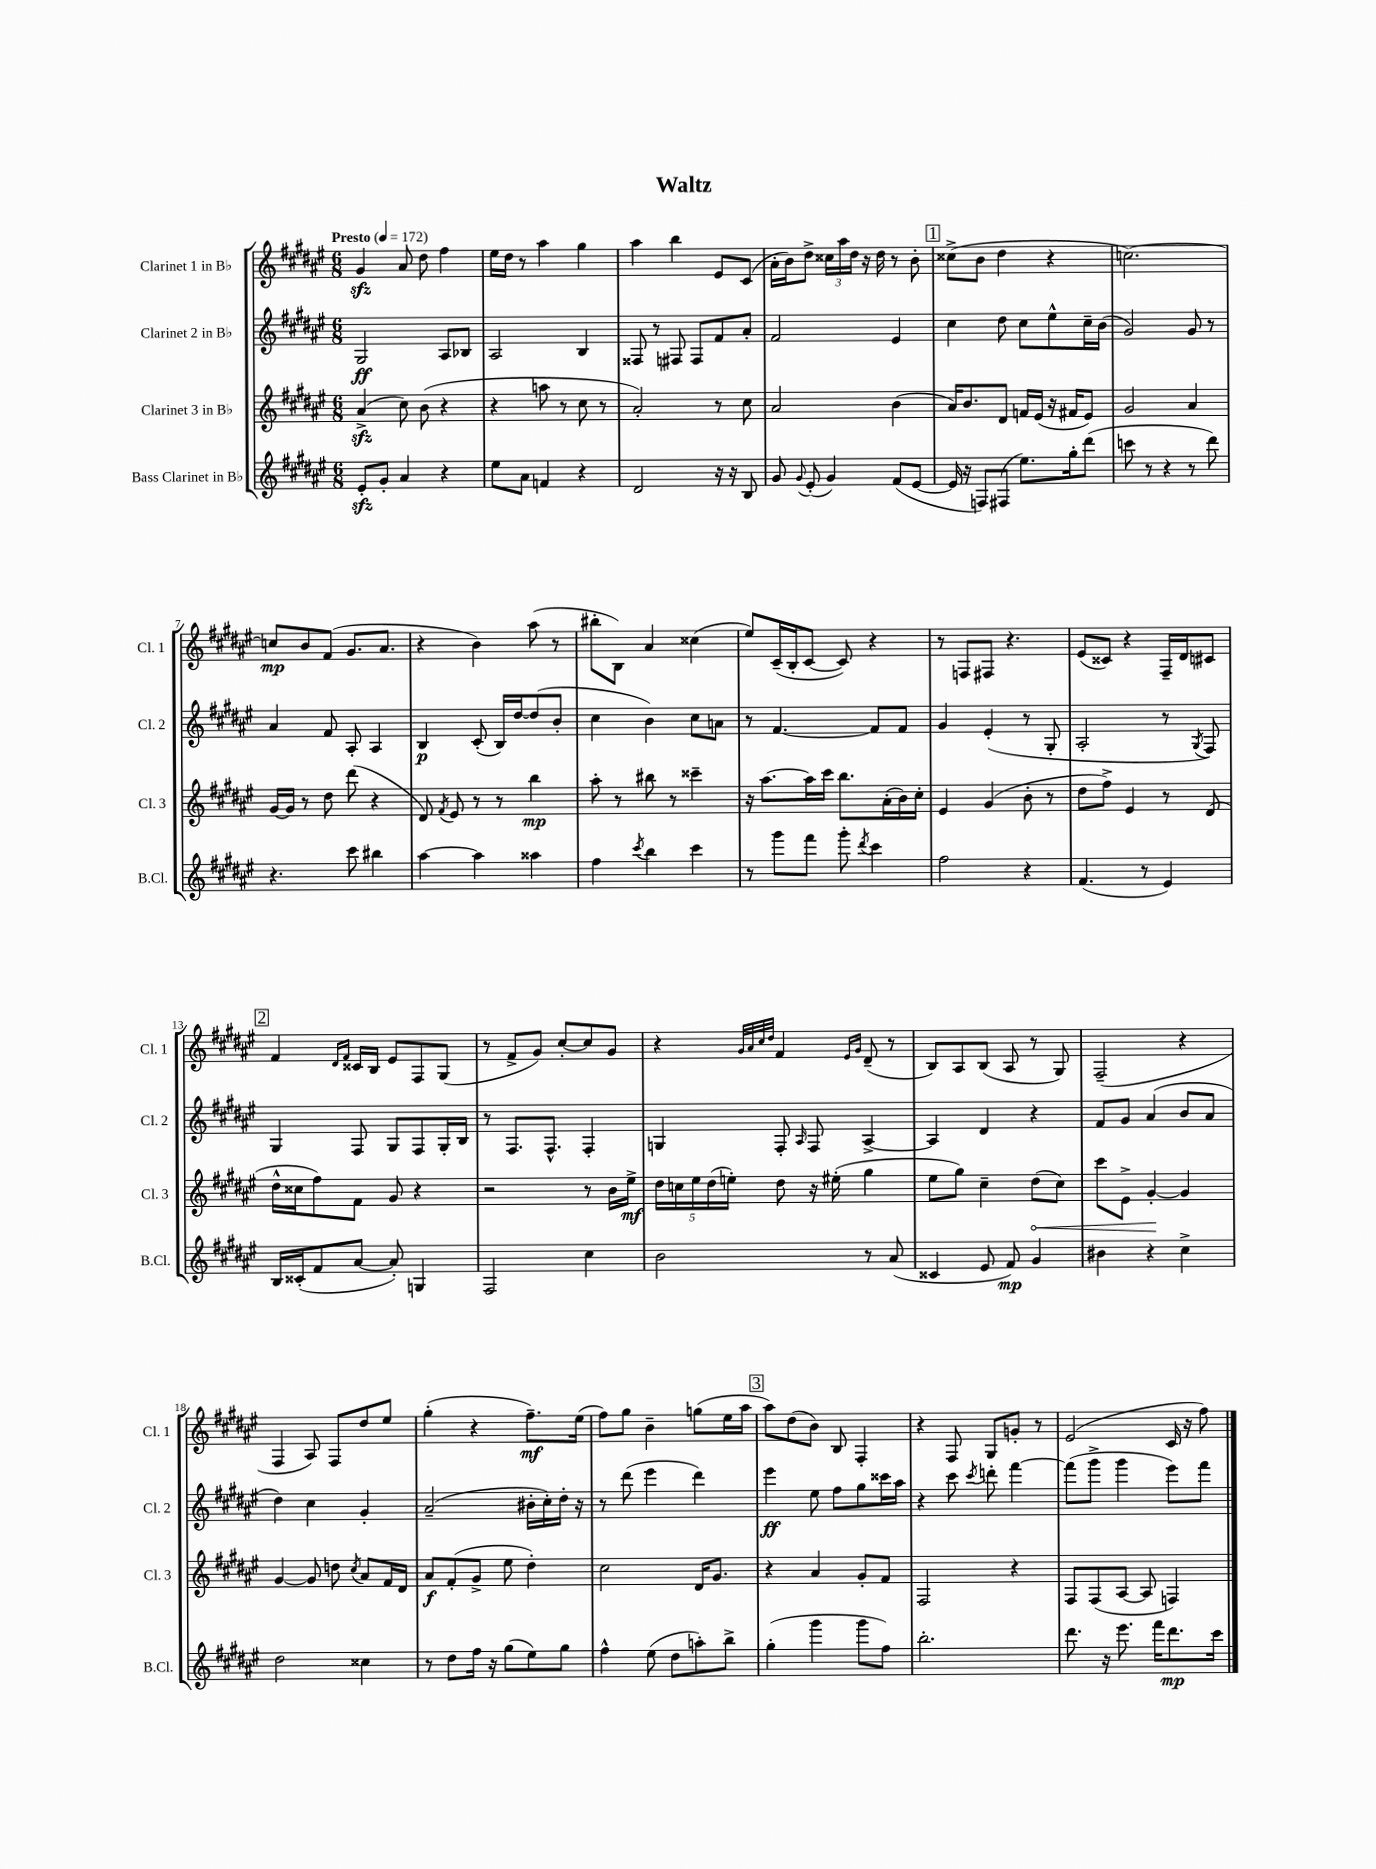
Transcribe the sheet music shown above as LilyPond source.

\header { title = "Waltz" }
<<
\new StaffGroup <<
\new Staff = "s0" \with { instrumentName = "Clarinet 1 in Bb" shortInstrumentName = "Cl. 1" } {
    \clef treble \key fis \major \numericTimeSignature \time 6/8 \tempo "Presto" 4 = 172
    \autoBeamOff gis'4\sfz ais'8 dis''8 fis''4 |
    eis''16[ dis''16] r8 ais''4 gis''4 |
    ais''4 b''4 eis'8[ cis'8]( |
    ais'16[-. b'16) dis''8]-> \tuplet 3/2 { cisis''16[ ais''16 dis''16] } r16 dis''16 r8 b'8-. |
    \mark \markup { \box "1" } cisis''8[->( b'8] dis''4 r4 |
    c''2.~) |
    c''8[\mp b'8 fis'8]( gis'8.[ ais'8.] |
    r4 b'4) ais''8( r8 |
    bis''8[-. b8]) ais'4 cisis''4( |
    eis''8[) cis'16--( b16-. cis'8]~ cis'8) r4 |
    r8 f8[ fis8] r4. |
    eis'8[( cisis'8]) r4 fis16[-- dis'16 cis'8] |
    \mark \markup { \box "2" } fis'4 \grace { dis'16[ fis'16] } cisis'16[ b16] eis'8[ fis8 gis8]( |
    r8 fis'8[-> gis'8]) cis''8[~-. cis''8 gis'8] |
    r4 \grace { gis'32[ ais'32 cis''32 dis''32] } fis'4 \grace { eis'16[ gis'16] } dis'8--( r8 |
    b8[) ais8 b8]( ais8 r8 gis8) |
    fis2--( r4 |
    fis4 ais8) fis8[ dis''8 eis''8] |
    gis''4-.( r4 fis''8.[--\mf) eis''16]( |
    fis''8[) gis''8] b'4-- g''8[( eis''16 ais''16] |
    \mark \markup { \box "3" } ais''8[) dis''8( b'8]) b8 fis4-. |
    r4 fis8 gis8[ g'8]-. r8 |
    eis'2( cis'16 r16 fis''8) \bar "|." |
}
\new Staff = "s1" \with { instrumentName = "Clarinet 2 in Bb" shortInstrumentName = "Cl. 2" } {
    \clef treble \key fis \major \numericTimeSignature \time 6/8
    \autoBeamOff gis2\ff ais8[ bes8] |
    ais2 b4 |
    fisis8 r8 fis8 fis8[ fis'8 ais'8]-. |
    fis'2 eis'4 |
    \mark \markup { \box "1" } cis''4 dis''8 cis''8[ eis''8-^ cis''16-- b'16]( |
    gis'2) gis'8 r8 |
    ais'4 fis'8 ais8-. ais4 |
    b4\p cis'8-.( b16[) dis''16~ dis''8( b'8]-. |
    cis''4 b'4) cis''8[ a'8] |
    r8 fis'4.~ fis'8[ fis'8] |
    gis'4 eis'4-.( r8 gis8-. |
    ais2-. r8 \acciaccatura { gis8 } fis8) |
    \mark \markup { \box "2" } gis4 fis8 gis8[ fis8 gis16-. b16] |
    r8 fis8.[ fis8.]-^ fis4-. |
    g4 fis8-. \grace { ais16 } fis8 ais4~-> |
    ais4 dis'4 r4 |
    fis'8[ gis'8] ais'4( b'8[ ais'8] |
    dis''4) cis''4 gis'4-. |
    ais'2--( bis'16[-. cis''16-.) dis''16]-. r16 |
    r8 dis'''8( eis'''4 dis'''4) |
    \mark \markup { \box "3" } eis'''4\ff eis''8 fis''8[ gis''8 cisis'''16 ais''16] |
    r4 cis'''8 \acciaccatura { cis'''8 } d'''8-. fis'''4~ |
    fis'''8[( gis'''8]-> gis'''4 eis'''8[) fis'''8] \bar "|." |
}
\new Staff = "s2" \with { instrumentName = "Clarinet 3 in Bb" shortInstrumentName = "Cl. 3" } {
    \clef treble \key fis \major \numericTimeSignature \time 6/8
    \autoBeamOff ais'4->\sfz( cis''8) b'8( r4 |
    r4 a''8 r8 cis''8 r8 |
    ais'2-.) r8 cis''8 |
    ais'2 b'4( |
    \mark \markup { \box "1" } ais'16[) b'8. dis'8] f'16[ eis'16]( r16 fis'16[ eis'8]) |
    gis'2 ais'4 |
    gis'16[~ gis'16] r8 dis''8 dis'''8( r4 |
    dis'8) \acciaccatura { fis'8 } eis'8 r8 r8 b''4\mp |
    ais''8-. r8 bis''8 r8 cisis'''4-- |
    r16 ais''8.[~ ais''16 cis'''16] b''8.[ ais'16-.( b'16) cis''16]-. |
    eis'4 gis'4( b'8-. r8 |
    dis''8[ fis''8]->) eis'4 r8 dis'8( |
    \mark \markup { \box "2" } dis''16[-^ cisis''16 fis''8) fis'8] gis'8 r4 |
    r2 r8 b'16[ eis''16]->\mf |
    \tuplet 5/4 { dis''16[ c''16 eis''16 dis''16( e''16]-.) } dis''8 r16 eis''16-.( gis''4 |
    eis''8[ gis''8]) cis''4-- \once \override Hairpin.circled-tip = ##t dis''8[\<( cis''8]) |
    cis'''8[ eis'8]-> gis'4~-.\! gis'4 |
    gis'4~ gis'8 d''8 \acciaccatura { cis''8 } ais'8[ fis'16 dis'16] |
    ais'8[\f fis'8-.( gis'8]-> eis''8 dis''4-.) |
    cis''2 dis'16[ gis'8.] |
    \mark \markup { \box "3" } r4 ais'4 gis'8[-. fis'8] |
    fis2 r4 |
    fis8[ fis8( ais8]~ ais8 f4) \bar "|." |
}
\new Staff = "s3" \with { instrumentName = "Bass Clarinet in Bb" shortInstrumentName = "B.Cl." } {
    \clef treble \key fis \major \numericTimeSignature \time 6/8
    \autoBeamOff eis'8[-.\sfz gis'8]-. ais'4 r4 |
    eis''8[ ais'8] f'4 r4 |
    dis'2 r16 r16 b8 |
    gis'8 \appoggiatura { gis'8 } eis'8-.( gis'4) fis'8[( eis'8]~ |
    \mark \markup { \box "1" } eis'16 r16 f8[) fis8]( eis''8.[) gis''16-. dis'''8]( |
    c'''8 r8 r4 r8 dis'''8) |
    r4. cis'''8 bis''4 |
    ais''4~ ais''4 aisis''4 |
    fis''4 \acciaccatura { cis'''8 } b''4 cis'''4 |
    r8 gis'''8[ fis'''8] gis'''8-. \acciaccatura { dis'''8 } cis'''4 |
    fis''2 r4 |
    fis'4.( r8 eis'4) |
    \mark \markup { \box "2" } b16[ cisis'16-.( fis'8 ais'8]~ ais'8-.) g4 |
    fis2 cis''4 |
    b'2 r8 ais'8( |
    cisis'4 eis'8 fis'8\mp) gis'4 |
    bis'4 r4 cis''4-> |
    dis''2 cisis''4 |
    r8 dis''8[ fis''16] r16 gis''8[( eis''8) gis''8] |
    fis''4-^ eis''8( dis''8[ a''8-.) b''8]-> |
    \mark \markup { \box "3" } gis''4-.( gis'''4 gis'''8[ fis''8]) |
    b''2.-. |
    dis'''8. r16 eis'''8. fis'''16[ dis'''8.\mp cis'''16] \bar "|." |
}
>>
>>
